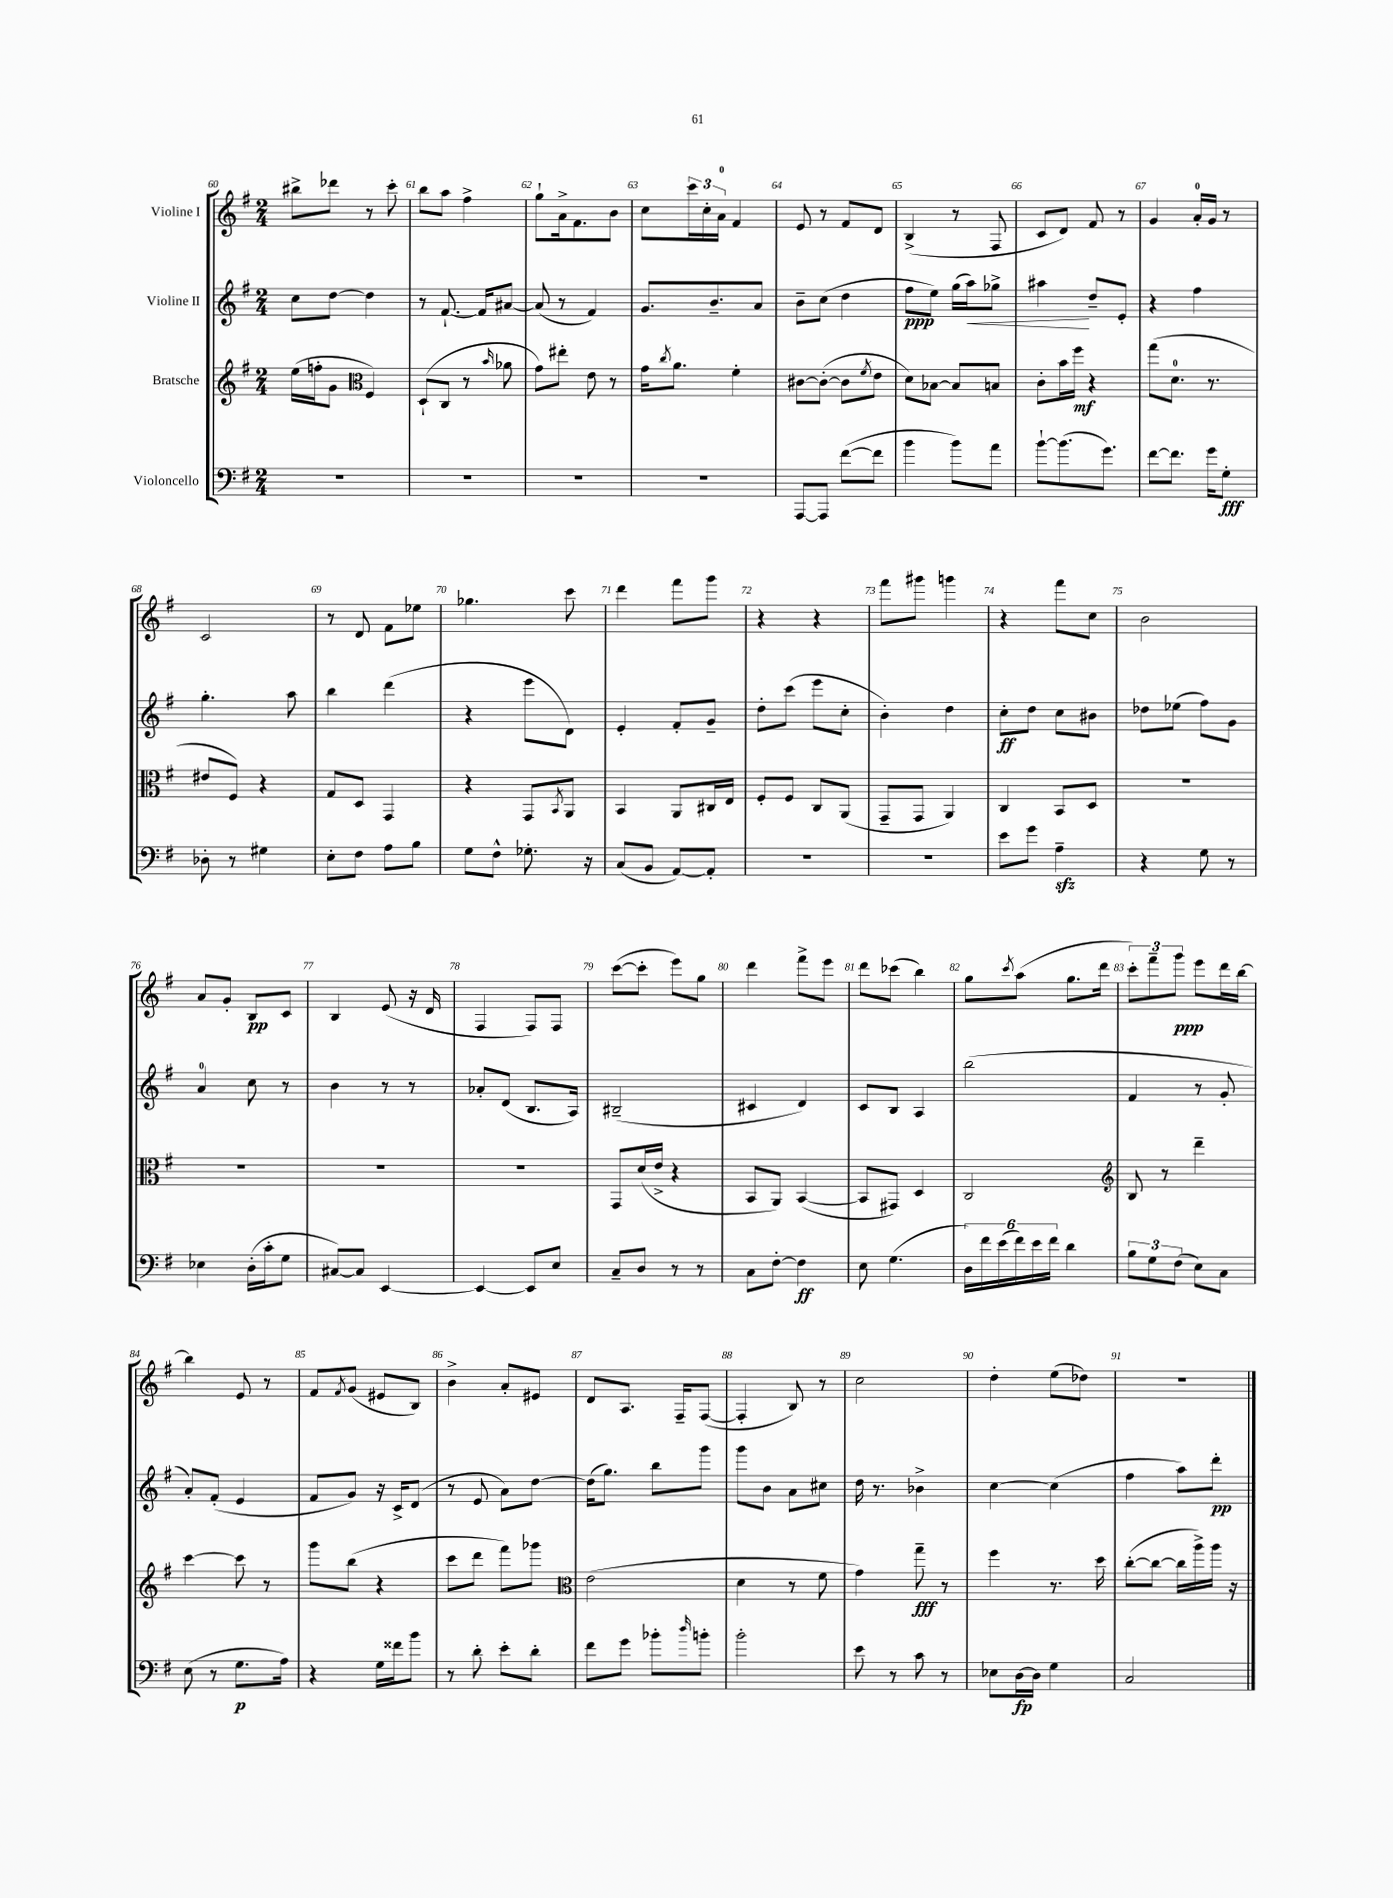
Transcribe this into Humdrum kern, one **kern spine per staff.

**kern	**dynam	**kern	**dynam	**kern	**dynam	**kern	**dynam
*part4	*part4	*part3	*part3	*part2	*part2	*part1	*part1
*staff4	*staff4	*staff3	*staff3	*staff2	*staff2	*staff1	*staff1
*I"Violoncello	*	*I"Bratsche	*	*I"Violine II	*	*I"Violine I	*
*clefF4	*	*clefG2	*	*clefG2	*	*clefG2	*
*k[f#]	*	*k[f#]	*	*k[f#]	*	*k[f#]	*
*M2/4	*	*M2/4	*	*M2/4	*	*M2/4	*
=60	=60	=60	=60	=60	=60	=60	=60
2r	.	(16ee\LL	.	8cc\L	.	8bb#X^\L	.
.	.	16ffn'\J	.	.	.	.	.
.	.	8g\J	.	[8dd\J	.	8ddd-X\J	.
*	*	*clefC3	*	*	*	*	*
.	.	4F#/)	.	4dd\]	.	8r	.
.	.	.	.	.	.	8ccc'\	.
=61	=61	=61	=61	=61	=61	=61	=61
2r	.	(8D`/L	.	8r	.	8bb\L	.
.	.	8C/J	.	[8.f#`/	.	8aa\J	.
.	.	8r	.	.	.	4ff#^\	.
.	.	.	.	16f#/KL]	.	.	.
.	.	16qqb/	.	.	.	.	.
.	.	8a-X\	.	[8a#X/J	.	.	.
=62	=62	=62	=62	=62	=62	=62	=62
2r	.	8g\L)	.	(8a#/]	.	8gg`\L	.
.	.	8ee#X'\J	.	8r	.	16a^\k	.
.	.	.	.	.	.	8.f#\	.
.	.	8e\	.	4f#/)	.	.	.
.	.	8r	.	.	.	8b\J	.
=63	=63	=63	=63	=63	=63	=63	=63
2r	.	16g\KL	.	8.g/L	.	8cc\L	.
.	.	8qcc/	.	.	.	.	.
.	.	8.a\J	.	.	.	.	.
.	.	.	.	.	.	24ccc\L	.
.	.	.	.	.	.	24cc'\	.
.	.	.	.	8.b~/	.	.	.
.	.	.	.	.	.	24a\JJ	.
.	.	4f#'\	.	.	.	4f#/	.
.	.	.	.	8a/J	.	.	.
=64	=64	=64	=64	=64	=64	=64	=64
[8AAA/L	.	[8c#X\L	.	8b~\L	.	8e/	.
8AAA/J]	.	(8c#'\J_	.	(8cc\J	.	8r	.
([8f#\L	.	8c#\L]	.	4dd\	.	8f#/L	.
.	.	8qf#/	.	.	.	.	.
8f#\J]	.	8e\J	.	.	.	8d/J	.
=65	=65	=65	=65	=65	=65	=65	=65
4b\	.	8d\L)	.	8ff#\L	ppp	(4B^/	.
.	.	[8B-X\J	.	8ee\J)	.	.	.
8b\L)	.	8B-/L]	.	(16gg\LL	.	8r	.
!	!	!	!	!	!LO:HP:b	!	!
.	.	.	.	16aa\J)	<	.	.
8a\J	.	8Bn/J	.	8gg-X^\J	.	8F#/	.
=66	=66	=66	=66	=66	=66	=66	=66
[8b`\L	.	8c'\L	.	4aa#X\	.	8c/L	.
(8.b\]	.	16b\L	.	.	.	8d/J)	.
.	.	16ff#\JJ	mf	.	.	.	.
.	.	4r	.	8dd~/L	[	8f#/	.
8.g\J)	.	.	.	.	.	.	.
.	.	.	.	8e'/J	.	8r	.
=67	=67	=67	=67	=67	=67	=67	=67
[8f#\L	.	(8gg\L	.	4r	.	4g/	.
8.f#\J]	.	8.d\J	.	.	.	.	.
.	.	.	.	4ff#\	.	16a'/LL	.
16g\KL	.	8.r	.	.	.	16g/JJ	.
8G'\J	fff	.	.	.	.	8r	.
!!LO:LB:g=z
=68	=68	=68	=68	=68	=68	=68	=68
8D-X'\	.	8e#X/L	.	4.gg'\	.	2c/	.
8r	.	8F#/J)	.	.	.	.	.
4G#X\	.	4r	.	.	.	.	.
.	.	.	.	8aa\	.	.	.
=69	=69	=69	=69	=69	=69	=69	=69
8E'\L	.	8G/L	.	4bb\	.	8r	.
8F#\J	.	8D/J	.	.	.	8d/	.
8A\L	.	4GG/	.	(4ddd\	.	8f#\L	.
8B\J	.	.	.	.	.	8ee-X\J	.
=70	=70	=70	=70	=70	=70	=70	=70
8G\L	.	4r	.	4r	.	4.gg-X\	.
8F#^^\J	.	.	.	.	.	.	.
8.G-X'\	.	8GG/L	.	8eee\L	.	.	.
.	.	8qBB/	.	.	.	.	.
.	.	8AA/J	.	8d\J)	.	8ccc\	.
16r	.	.	.	.	.	.	.
=71	=71	=71	=71	=71	=71	=71	=71
(8C/L	.	4BB/	.	4e'/	.	4ddd\	.
8BB/J	.	.	.	.	.	.	.
[8AA/L)	.	8AA/L	.	8f#'/L	.	8fff#\L	.
8AA'/J]	.	16C#X/L	.	8g~/J	.	8ggg\J	.
.	.	16E/JJ	.	.	.	.	.
=72	=72	=72	=72	=72	=72	=72	=72
2r	.	8F#'/L	.	8dd'\L	.	4r	.
.	.	8F#/J	.	(8ccc\J	.	.	.
.	.	8C/L	.	8eee\L	.	4r	.
.	.	(8AA/J	.	8cc'\J	.	.	.
=73	=73	=73	=73	=73	=73	=73	=73
2r	.	8GG~/L	.	4b'\)	.	8fff#\L	.
.	.	8GG/J	.	.	.	8ggg#X\J	.
.	.	4AA/)	.	4dd\	.	4gggn\	.
=74	=74	=74	=74	=74	=74	=74	=74
8e\L	.	4C/	.	8cc'\L	ff	4r	.
8g\J	.	.	.	8dd\J	.	.	.
4Azz~\	.	8BB/L	.	8cc\L	.	8fff#\L	.
.	.	8D/J	.	8b#X\J	.	8cc\J	.
=75	=75	=75	=75	=75	=75	=75	=75
4r	.	2r	.	8dd-X\L	.	2b\	.
.	.	.	.	(8ee-X\J	.	.	.
8G\	.	.	.	8ff#\L)	.	.	.
8r	.	.	.	8g\J	.	.	.
!!LO:LB:g=z
=76	=76	=76	=76	=76	=76	=76	=76
4E-X\	.	2r	.	4a/	.	8a/L	.
.	.	.	.	.	.	8g'/J	.
(16D'\LL	.	.	.	8cc\	.	8B/L	pp
16c'\J	.	.	.	.	.	.	.
8G\J	.	.	.	8r	.	8c/J	.
=77	=77	=77	=77	=77	=77	=77	=77
[8C#X/L)	.	2r	.	4b\	.	4B/	.
8C#/J]	.	.	.	.	.	.	.
[4EE/	.	.	.	8r	.	(8e/	.
.	.	.	.	8r	.	16r	.
.	.	.	.	.	.	16d/	.
=78	=78	=78	=78	=78	=78	=78	=78
4EE/_	.	2r	.	8a-X'/L	.	4F#/	.
.	.	.	.	(8d/J	.	.	.
8EE/L]	.	.	.	8.B/L	.	8F#/L)	.
8E/J	.	.	.	.	.	8F#/J	.
.	.	.	.	16A/Jk)	.	.	.
=79	=79	=79	=79	=79	=79	=79	=79
8C~/L	.	8GG/L	.	(2B#X~/	.	([8ccc\L	.
8D/J	.	(16d/L	.	.	.	8ccc'\J]	.
.	.	16e^/JJ	.	.	.	.	.
8r	.	4r	.	.	.	8eee\L)	.
8r	.	.	.	.	.	8gg\J	.
=80	=80	=80	=80	=80	=80	=80	=80
8C\L	.	8BB/L	.	4c#X/	.	4ddd\	.
[8F#'\J	.	8AA/J)	.	.	.	.	.
4F#\]	ff	([4BB/	.	4d/)	.	8fff#^\L	.
.	.	.	.	.	.	8eee\J	.
=81	=81	=81	=81	=81	=81	=81	=81
8E\	.	8BB/L]	.	8c/L	.	8ddd\L	.
(4.G\	.	8GG#X/J)	.	8B/J	.	(8ccc-X\J	.
.	.	4D/	.	4A/	.	4bb\)	.
=82	=82	=82	=82	=82	=82	=82	=82
24D\LL)	.	2C/	.	(2bb\	.	8gg\L	.
24f#\	.	.	.	.	.	.	.
(24e\	.	.	.	.	.	.	.
.	.	.	.	.	.	8qccc/	.
24f#\)	.	.	.	.	.	(8aa\J	.
24e\	.	.	.	.	.	.	.
24f#\JJ	.	.	.	.	.	.	.
4d\	.	.	.	.	.	8.gg\L	.
.	.	.	.	.	.	16ddd\Jk	.
=83	=83	=83	=83	=83	=83	=83	=83
*	*	*clefG2	*	*	*	*	*
12B\L	.	8B/	.	4f#/	.	12ccc'\L)	.
12G\	.	.	.	.	.	12fff#~\	.
.	.	8r	.	.	.	.	.
(12F#\J	.	.	.	.	.	12ggg\J	ppp
8E\L)	.	4ddd~\	.	8r	.	8eee\L	.
8C\J	.	.	.	8g'/	.	16ddd\L	.
.	.	.	.	.	.	[16bb\JJ	.
!!LO:LB:g=z
=84	=84	=84	=84	=84	=84	=84	=84
(8E\	.	[4ccc\	.	8a'/L)	.	4bb\]	.
8r	.	.	.	(8f#'/J	.	.	.
8.G\L	p	8ccc\]	.	4e/	.	8e/	.
.	.	8r	.	.	.	8r	.
16A\Jk)	.	.	.	.	.	.	.
=85	=85	=85	=85	=85	=85	=85	=85
4r	.	8ggg\L	.	8f#/L	.	8f#/L	.
.	.	.	.	.	.	8qf#/	.
.	.	(8bb\J	.	8g/J)	.	(8g/J	.
16G\LL	.	4r	.	16r	.	8e#X/L	.
16f##X\J	.	.	.	16c^/KL	.	.	.
8b\J	.	.	.	(8d/J	.	8B/J)	.
=86	=86	=86	=86	=86	=86	=86	=86
8r	.	8ccc\L	.	8r	.	4b^\	.
8d'\	.	8ddd\J	.	8e/	.	.	.
8e'\L	.	8fff#\L)	.	8a\L)	.	8a'/L	.
8d'\J	.	8ggg-X\J	.	[8dd\J	.	8e#X/J	.
=87	=87	=87	=87	=87	=87	=87	=87
*	*	*clefC3	*	*	*	*	*
8f#\L	.	(2e\	.	(16dd\KL]	.	8d/L	.
.	.	.	.	8.gg\J)	.	.	.
8g\J	.	.	.	.	.	8.A/J	.
8b-X'\L	.	.	.	8bb\L	.	.	.
.	.	.	.	.	.	16F#~/KL	.
16qqdd/	.	.	.	.	.	.	.
8bn'\J	.	.	.	8ggg\J	.	([8F#/J	.
=88	=88	=88	=88	=88	=88	=88	=88
2b'\	.	4d\	.	8ggg\L	.	4F#'/]	.
.	.	.	.	8b\J	.	.	.
.	.	8r	.	8a\L	.	8B/)	.
.	.	8f#\	.	8cc#X\J	.	8r	.
=89	=89	=89	=89	=89	=89	=89	=89
8e\	.	4g\)	.	16dd\	.	2cc\	.
.	.	.	.	8.r	.	.	.
8r	.	.	.	.	.	.	.
8c\	.	8gg~\	fff	4b-X^\	.	.	.
8r	.	8r	.	.	.	.	.
=90	=90	=90	=90	=90	=90	=90	=90
8E-X\L	.	4ff#\	.	[4cc\	.	4dd'\	.
[16D\L	fp	.	.	.	.	.	.
16D\JJ]	.	.	.	.	.	.	.
4G\	.	8.r	.	(4cc\]	.	(8ee\L	.
.	.	.	.	.	.	8dd-X\J)	.
.	.	16dd\	.	.	.	.	.
=91	=91	=91	=91	=91	=91	=91	=91
2C/	.	([8cc'\L	.	4ff#\	.	2r	.
.	.	8cc\J_	.	.	.	.	.
.	.	16cc\LL]	.	8aa\L)	.	.	.
.	.	16aa^\)	.	.	.	.	.
.	.	16aa\JJ	.	8ddd'\J	pp	.	.
.	.	16r	.	.	.	.	.
==	==	==	==	==	==	==	==
*-	*-	*-	*-	*-	*-	*-	*-
